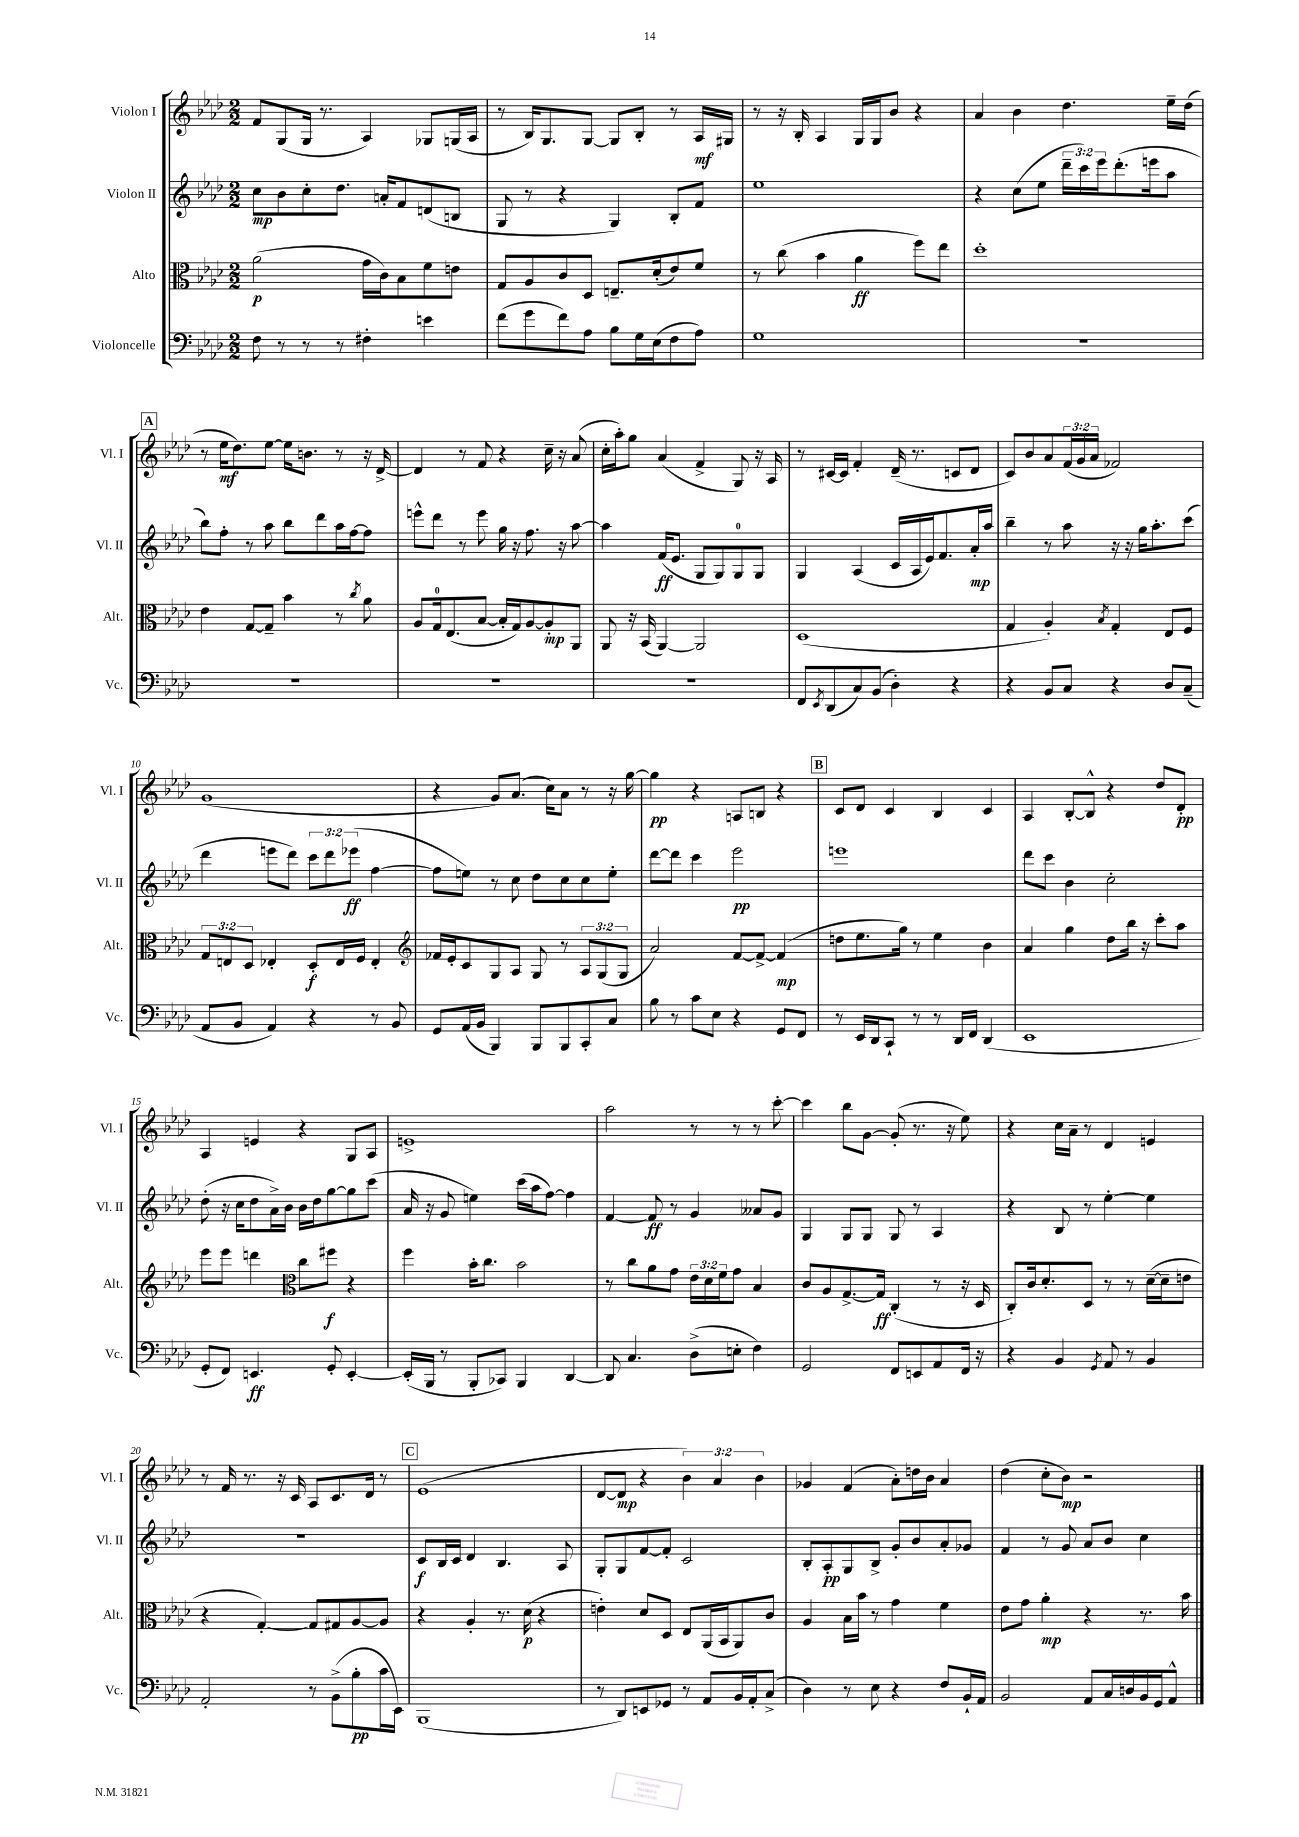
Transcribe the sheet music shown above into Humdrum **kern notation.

**kern	**kern	**kern	**kern
*staff4	*staff3	*staff2	*staff1
*clefF4	*clefC3	*clefG2	*clefG2
*k[b-e-a-d-]	*k[b-e-a-d-]	*k[b-e-a-d-]	*k[b-e-a-d-]
*M2/2	*M2/2	*M2/2	*M2/2
8F\	(2a-\	8cc\L	8f/L
8r	.	8b-\	(8G/
8r	.	8cc'\	16G/Jk
.	.	.	8.r
8r	.	8.dd-\J	.
4F#'\	16g\LL	.	4A-/)
.	16c\J)	16a'/LK	.
.	8B-\	8f/	.
4e\	8f\	(8d/	8G-/L
.	8e\J	8B/J	(16G/L
.	.	.	16A-/JJ
=	=	=	=
(8f\L	8G/L	8G/	8r
8g\	8A-/	8r	16B-/LK)
.	.	.	8.G/
8f\)	8c/	4r	.
8A-\J	8D-/J	.	[8G/J
8B-\L	8.E~/L	4G/)	8G/]L
16G\L	.	.	8B-'/J
(16E-\J	(16d-'/k	.	.
8F\	8e-/)	8B-'/L	8r
8A-\J)	8f/J	8f/J	16A-/LL
.	.	.	16G#/JJ
=	=	=	=
1G	8r	1ee-	8r
.	(8cc\	.	16r
.	.	.	16B-'/
.	4b-\	.	4A-/
.	4a-\	.	16G/LL
.	.	.	16G/J
.	.	.	8b-/J
.	8ff\L)	.	4r
.	8ee-\J	.	.
=	=	=	=
1r	1dd-'	4r	4a-/
.	.	(8cc\L	4b-\
.	.	8ee-\J	.
.	.	24ddd-~\LL	4.dd-\
.	.	24ccc\)	.
.	.	24eee-\J	.
.	.	(8.ddd-'\	.
.	.	16eee\k	.
.	.	8aa-\J	16ee-~\LL
.	.	.	(16dd-\JJ
=	=	=	=
1r	4e-\	8bb-\L)	8r
.	.	8ff'\J	16ee-\LK
.	.	.	8.dd-\)
.	[8G/L	8r	.
.	8G~/]J	8aa-\	[8ee-\J
.	4b-\	8bb-\L	16ee-\]LK
.	.	.	8.b\J
.	.	8ddd-\	.
.	8r	16aa-\L	8r
.	.	[16ff\J	.
.	8qcc/	.	.
.	8a-\	8ff\]J	16r
.	.	.	[16d-^/
=	=	=	=
1r	8A-/L	8eee^^\L	4d-/]
.	16G/k	8ddd-\J	.
.	(8.E-/	.	.
.	.	8r	8r
.	[8B-/J	8eee\	8f/
.	16B-'/]LL	16gg\	4r
.	16G/J)	16r	.
.	[8A-/	8.ff\	.
.	8A-'/]	.	16cc~\
.	.	16r	16r
.	8AA-/J	[8aa-\	(8a-/
=	=	=	=
1r	8AA-/	4aa-\]	16cc'\LL
.	.	.	16aa-'\J)
.	16r	.	8gg\J
.	(16BB-/	.	.
.	[4AA-/)	(16f/LK	(4a-/
.	.	8.e-/J	.
.	2AA-/]	8G/L	4f^/
.	.	8G/)	.
.	.	8G/	8G/)
.	.	8G/J	16r
.	.	.	16A-/
=	=	=	=
8FF/L	(1D-	4G/	8r
8qEE-/	.	.	.
(8DD-/	.	.	[16c#/LL
.	.	.	16c#/]JJ
8C/)	.	(4A-/	4f'/
(8BB-/J	.	.	.
4D-'\)	.	16c/LL	(16d-~/
.	.	16A-/	8.r
.	.	16e-/J)	.
.	.	8.f/	.
4r	.	.	8c/L
.	.	16a-'/L	8d-/J
.	.	16aa-/JJ	.
=	=	=	=
4r	4G/	4bb-~\	8c/L)
.	.	.	8b-/
8BB-/L	4A-'/)	8r	8a-/
8C/J	.	8aa-\	(24f/L
.	.	.	24g/
.	.	.	24a-/JJ
.	8qB-/	.	.
4r	4G'/	16r	2f-/)
.	.	16r	.
.	.	16gg\LK	.
.	.	8.aa-'\	.
8D-/L	8E-/L	.	.
(8C~/J	8F/J	(8ccc\J	.
=	=	=	=
8AA-/L	12G/L	4ddd-\	(1g
.	12E/	.	.
8BB-/J	.	.	.
.	12D-/J	.	.
4AA-/)	4E-'/	8eee\L	.
.	.	8ddd-\J)	.
4r	8D-'/L	12ccc\L	.
.	.	12ddd-\	.
.	16E-/L	.	.
.	.	(12eee-\J	.
.	16F/JJ	.	.
8r	4E-'/	[4ff\	.
8BB-/	.	.	.
=	=	=	=
*	*clefG2	*	*
8GG/L	16f-/LL	8ff\]L	4r
.	16e-'/J	.	.
(16AA-/L	8c/	8ee\J)	.
16BB-/JJ	.	.	.
4BBB-/)	8G/	8r	8g/L)
.	8A-/J	8cc\	(8.a-/J
8BBB-/L	8G/	8dd-\L	.
.	.	.	16cc\LK)
8BBB-/	8r	8cc\	8a-\J
8CC'/	12A-/L	8cc\	8r
.	(12G/	.	.
8C/J	.	8ee'\J	16r
.	12G/J	.	.
.	.	.	[16gg\
=	=	=	=
8B-\	2a-/)	[8ddd-\L	4gg\]
8r	.	8ddd-\]J	.
8c\L	.	4ccc\	4r
8E-\J	.	.	.
4r	[8f/L	2eee-\	8A/L
.	8f^/_J	.	8B/J
8GG/L	(4f/]	.	4r
8FF/J	.	.	.
=	=	=	=
8r	8dd\L	1eee	8c/L
16EE-/LL	8.ee-\	.	8d-/J
16DD-/J	.	.	.
8CC`/J	.	.	4c/
.	16gg\Jk)	.	.
8r	8r	.	.
8r	4ee-\	.	4B-/
16DD-/LL	.	.	.
16FF/JJ	.	.	.
(4DD-/	4b-\	.	4c/
=	=	=	=
1EE-	4a-/	8ddd-\L	4A-/
.	.	8ccc\J	.
.	4gg\	4b-\	[8B-'/L
.	.	.	8B-^^/]J
.	8dd-\L	2cc'\	4r
.	16bb-\Jk	.	.
.	16r	.	.
.	8ccc'\L	.	8dd-/L
.	8aa-\J	.	8d-'/J
=	=	=	=
8GG'/L	8eee-\L	(8dd-'\	4A-/
8FF/J)	8eee-\J	16r	.
.	.	16cc\LK	.
4.EE/	4ddd\	8dd-\	4e/
.	.	16a-^\L)	.
.	.	16b-\JJ	.
*	*clefC3	*	*
.	8cc\L	16b-\LL	4r
.	.	16dd-\J	.
8GG'/	8ff#\J	[8gg\	.
[4EE'/	4r	8gg\]	8G/L
.	.	(8ccc\J	8A-/J
=	=	=	=
(16EE'/]LL	4ff\	16a-/	1e^
16BBB-/JJ	.	16r	.
8r	.	8g/	.
8BBB-'/L	16b-'\LK	4ee\)	.
.	8.cc\J	.	.
8CC-/J)	.	.	.
4BBB-/	2b-\	(16ccc\LL	.
.	.	16aa-\J	.
.	.	[8ff\J)	.
[4DD-/	.	4ff\]	.
=	=	=	=
8DD-/]	8r	[4f/	2aa-\
4.C/	8cc\L	.	.
.	8a-\	8f/]	.
.	8g\J	8r	.
(8D-^\L	24e-\LL	4g/	8r
.	24d-\	.	.
.	24f\J	.	.
8E'\J	8g\J	.	8r
4F\)	4B-/	8a--/L	8r
.	.	8g/J	[8ccc'\
=	=	=	=
2GG/	8c/L	4G/	4ccc\]
.	8A-/	.	.
.	[8.G^/	8G/L	8bb-\L
.	.	8G/J	[8g\J
.	16G/]Jk	.	.
8FF/L	(4C'/	8G/	(8g'/]
8EE/	.	8r	8.r
8AA-/	8r	4A-/	.
.	.	.	16r
16FF/Jk	16r	.	8ee-\)
16r	16D-/	.	.
=	=	=	=
4r	8C'/L)	4r	4r
.	16c/k	.	.
.	8.d-'/	.	.
4BB-/	.	8B-/	16cc\LL
.	.	.	16a-~\JJ
.	8D-/J	8r	8r
8qGG/	.	.	.
8AA-/	8r	[4ee-'\	4d-/
8r	8r	.	.
4BB-/	([16d-~\LL	4ee-\]	4e/
.	16d-~\]J	.	.
.	8e\J	.	.
=	=	=	=
2AA-'/	4r	1r	8r
.	.	.	16f/
.	.	.	8.r
.	[4G'/)	.	.
.	.	.	16r
.	.	.	16c/
8r	8G/]L	.	8A-/L
(8BB-^\L	8G#/	.	8.c/
8B-'\	[8A-/	.	.
.	.	.	16d-/Jk
16c\L	8A-/]J	.	8r
16EE-\JJ)	.	.	.
=	=	=	=
(1BBB-	4r	8c/L	(1e-
.	.	16B-/L	.
.	.	16c/JJ	.
.	4A-'/	4d-/	.
.	8.r	4.B-/	.
.	(16d-\	.	.
.	4r	.	.
.	.	8A-/	.
=	=	=	=
8r	4e'\)	8G'/L	[8d-/L
8DD-/L)	.	8G/	8d-/]J
8EE/	8d-/L	[8f/	4r
8GG-/J	8D-/J	8f'/]J	.
8r	8E-/L	2c/	6b-\)
8AA-/L	(16AA-/L	.	.
.	.	.	6a-/
.	16BB-/J	.	.
16BB-/L	8AA-/)	.	.
16AA-'/J	.	.	.
.	.	.	6b-\
(8C^/J	8c/J	.	.
=	=	=	=
4D-\)	4A-/	8B-'/L	4g-/
.	.	8A-'/	.
8r	16B-\LL	8G/	(4f/
.	16b-\JJ	.	.
8E-\	8r	8B-^/J	.
4r	4g\	8g'/L	8a-'\L)
.	.	8b-/	16dd\L
.	.	.	16b-\JJ
8F/L	4f\	8a-'/	4a-/
16BB-`/L	.	8g-/J	.
16AA-/JJ	.	.	.
=	=	=	=
2BB-/	8e-\L	4f/	(4dd-\
.	8g\J	.	.
.	4a-'\	8r	8cc'\L
.	.	8g/	8b-\J)
8AA-/L	4r	8a-/L	2r
16C/L	.	8b-/J	.
16D/	.	.	.
16BB-/	8.r	4cc\	.
16GG/J	.	.	.
8AA-^^/J	.	.	.
.	16b-\	.	.
==	==	==	==
*-	*-	*-	*-
